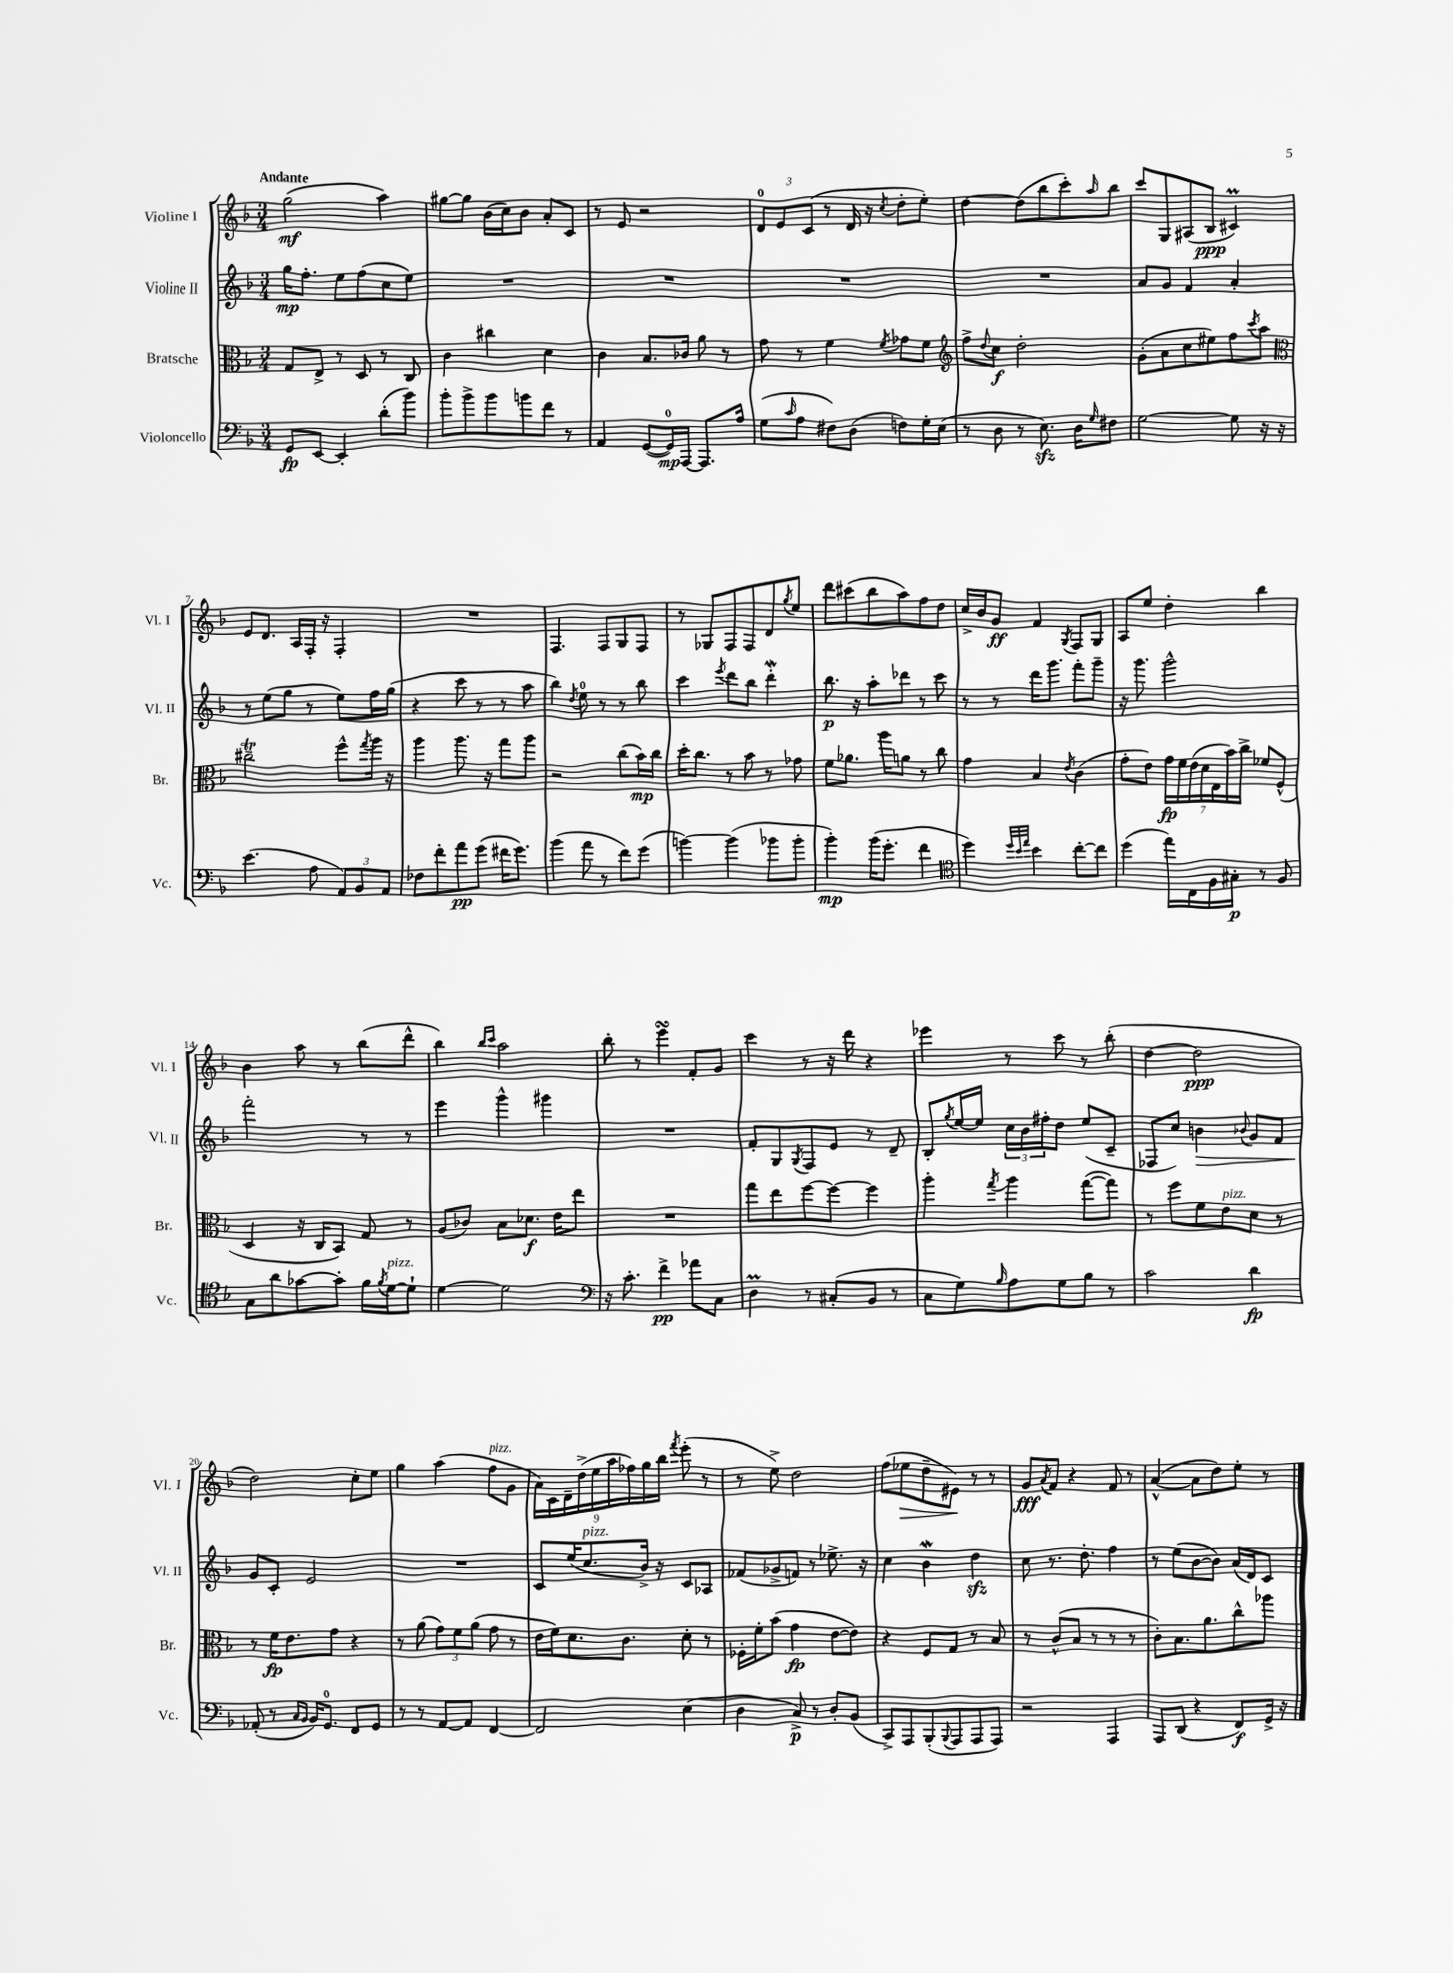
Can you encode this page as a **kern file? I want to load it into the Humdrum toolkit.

**kern	**kern	**kern	**kern
*staff4	*staff3	*staff2	*staff1
*clefF4	*clefC3	*clefG2	*clefG2
*k[b-]	*k[b-]	*k[b-]	*k[b-]
*M3/4	*M3/4	*M3/4	*M3/4
8GG/L	8G/L	16gg\LK	(2gg\
.	.	8.ff'\J	.
[8EE/J	8E^/J	.	.
4EE'/]	8r	8ee\L	.
.	8D/	(8ff\	.
(8d'\L	8r	8cc\	4aa\)
8b-\J)	8C/	8ee\J)	.
=	=	=	=
8b-'\L	4c\	2.r	[8gg#\L
8b-^\	.	.	8gg#\]J
8b-\	4cc#\	.	(16b-\LL
.	.	.	16cc\J)
8b\	.	.	8b-\J
8f\J	4d\	.	8a'/L
8r	.	.	8c/J
=	=	=	=
4AA/	4c\	2.r	8r
.	.	.	8e/
([8GG/L	8.B-/L	.	2r
16GG/]L)	.	.	.
[16AAA/JJ	16c-/Jk	.	.
8.AAA/]L	8a\	.	.
.	8r	.	.
16A/Jk	.	.	.
=	=	=	=
(8G\L	8g\	2.r	12d/L
.	.	.	12e/
16qqc/	.	.	.
8A\J	8r	.	.
.	.	.	(12c/J
8F#\L)	4f\	.	8r
(8D\J	.	.	16d/
.	.	.	16r
.	8qf/	.	8qcc/
8F\L)	8g-\L	.	8dd'\L
16G'\L	8f\J	.	8ee'\J)
(16E\JJ	.	.	.
=	=	=	=
*	*clefG2	*	*
8r	8ff^\L	2.r	[4dd\
.	8qqdd/	.	.
8D\	8cc\J	.	.
8r	2dd'\	.	(8dd\]L
8.E\)	.	.	8bb-\
.	.	.	8ccc'\)
16D\LK	.	.	.
16qqG/	.	.	16qqaa/
8F#\J	.	.	8bb-\J
=	=	=	=
[2G\	(8g'\L	8a/L	8ccc/L
.	8a\	8g/J	8G/
.	8cc\	4f/	(8A#/
.	8ee#\)	.	8B-/J
8G\]	8ff\	4a'/	4c#/)
.	8qccc/	.	.
16r	8aa\J	.	.
16r	.	.	.
=	=	=	=
*	*clefC3	*	*
(4.e\	2cc#~\	8r	8e/L
.	.	(8ee\L	8.d/J
.	.	8gg\J	.
.	.	.	16A/LL
8A\	.	8r	16F'/JJ
.	.	.	16r
12AA/L)	8ff^^\L	8ee\L)	4F'/
12BB-/	.	.	.
.	8qgg/	.	.
.	16aa\Jk	16ff\L	.
12AA/J	.	.	.
.	16r	(16gg\JJ	.
=	=	=	=
8F-\L	4aa\	4r	2.r
8f'\	.	.	.
8a\	8.aa\	8ccc\	.
(8g\J	.	8r	.
.	16r	.	.
16f#\LK	8gg\L	8r	.
8.g\J)	.	.	.
.	8aa\J	8aa\	.
=	=	=	=
(4b-\	2r	4bb-\)	4.F/
.	.	8qdd/	.
8a\	.	8ee\	.
8r	.	8r	8F/L
8f\L)	(8cc\L	8r	8G/
(8g\J	16b-\L)	8bb-\	8F/J
.	16cc\JJ	.	.
=	=	=	=
[4b\)	16dd'\LK	4ccc\	8r
.	8.cc\J	.	.
.	.	.	8G-/L
.	.	8qeee/	.
(4b\]	8r	8ddd\L	8F/
.	8b-\	8bb-\J	8F/
8b-\L	8r	4ddd'\	8d/
.	.	.	8qgg/
8b-'\J	8g-\	.	8ee/J
=	=	=	=
4b-'\)	8f\L	8.bb-\	8ddd\L
.	8.a-\J	.	(8ccc#\
.	.	16r	.
(16b-\LK	.	8aa'\L	8bb-\
8.g'\J	16aa\LK	.	.
.	8a\J	8ddd-\J	8aa\)
4f\	8r	8r	8ff\
.	8cc\	8ccc\	8dd\J
=	=	=	=
*clefC4	*	*	*
4dd\)	4g\	8r	16cc^/LL
.	.	.	16b-/J
.	.	8r	8g/J
32qqdd/LLL	.	.	.
32qqb-/	.	.	.
32qqee/JJJ	.	.	.
4b-\	4B-/	16ddd\LK	4f/
.	.	8.ggg\J	.
.	8qe/	.	8qG/
[8cc'\L	(4c\	8fff'\L	8F/L
8cc\]J	.	8ggg~\J	8G/J
=	=	=	=
(4dd\	8g'\L	16r	8A/L
.	.	8.ggg\	.
.	8e\J)	.	8ee/J
16ee\LL)	28g\LL	2ggg^^\	4dd'\
.	28f\	.	.
16C\	.	.	.
.	(28e\	.	.
.	28d\	.	.
16F\	.	.	.
.	28E\	.	.
.	28b-\)	.	.
16G#'\JJ	.	.	.
.	28cc^\JJ	.	.
8r	8f-/L	.	4bb-\
8F/	(8F^^/J	.	.
=	=	=	=
8G\L	4D/	2fff'\	4b-\
8a\	.	.	.
[8g-\	16r	.	8aa\
.	16C/LK	.	.
8g-'\]J	8BB-/J)	.	8r
16f\LL	8G/	8r	(8bb-\L
8qf/	.	.	.
[16d\J	.	.	.
8d`\]J	8r	8r	8ddd^^\J
=	=	=	=
[4d\	(8A/L	4eee\	4bb-\)
.	8c-/J)	.	.
.	.	.	16qqbb-/LL
.	.	.	16qqccc/JJ
2d\]	8B-\L	4ggg^^\	2aa\
.	8.d-\J	.	.
.	.	4ggg#\	.
.	16e\LK	.	.
.	8ee\J	.	.
=	=	=	=
*clefF4	*	*	*
16r	2.r	2.r	8bb-'\
8.c'\	.	.	.
.	.	.	8r
4f^\	.	.	4eee\
8a-\L	.	.	8f'/L
8C\J	.	.	8g/J
=	=	=	=
4D\	8gg\L	8f'/L	4ccc\
.	8ee\	8G/	.
.	.	8qG/	.
8r	[8ff\	8F/	8r
(8C#'/L	8ff\_J	8e/J	16r
.	.	.	16ddd\
8BB-/J	4ff\]	8r	4r
8r	.	8d~/	.
=	=	=	=
8C\L	4aa'\	8B-'/L	4eee-\
.	.	8qgg/	.
8G\)	.	[16ee/L	.
.	.	16ee/]JJ	.
16qqB-/	8qgg/	.	.
8A\	4aa\	24cc\LL	8r
.	.	24b-\	.
.	.	24ff#'\J	.
8G\	.	8dd\J	8ccc\
8B-\J	([8gg\L	(8ee/L	8r
8r	8gg\]J)	8c~/J	(8bb-'\
=	=	=	=
2c\	8r	8F-/L	[4dd\
.	8ff\L	8cc/J)	.
.	8f\	4b\	2dd\]
.	8e\	.	.
.	.	8qqb-/	.
4d\	8d\J	8g/L	.
.	8r	8f/J	.
=	=	=	=
(8AA-'/	8r	8g/L	2dd\)
8r	16f\LK	8c'/J	.
.	8.e\	.	.
16qqC/LL	.	.	.
16qqBB-/JJ	.	.	.
16BB-/LK)	.	2e/	.
8.GG/J	.	.	.
.	8g\J	.	.
8FF/L	4r	.	8cc'\L
8GG/J	.	.	8ee\J
=	=	=	=
8r	8r	2.r	4gg\
8r	(8a\	.	.
[8AA/L	12g\L)	.	(4aa\
.	12f\	.	.
8AA/]J	.	.	.
.	(12a\J	.	.
[4FF/	8g\	.	8ff\L
.	8r	.	8g\J
=	=	=	=
2FF/]	16e\LL	8c/L	18a\LL)
.	.	.	18c\
.	16f\J)	.	.
.	.	.	18d~\
.	8.d\	(16ee/K	.
.	.	.	(18dd^\
.	.	8.cc/	.
.	.	.	18ee\
.	.	.	18aa\
.	8.c\J	.	.
.	.	.	18ff-\)
.	.	16b-^/Jk)	.
.	.	.	18gg\
.	.	16r	.
.	.	.	18bb-\JJ
.	.	.	8qfff/
(4E\	8d'\	8c/L	(8eee'\
.	8r	8A-/J	8r
=	=	=	=
4D\	16F-'\LL	(8f-/L	8r
.	16f'\J	.	.
.	(8b-\J	8g-^/	8ee^\)
8C^/)	4g\	8f/J)	2dd\
8r	.	8r	.
8D'/L	[8e\L	8.ee-^\	.
(8BB-/J	8e\]J)	.	.
.	.	16r	.
=	=	=	=
8CC^/L)	4r	4cc\	(8ff\L
8AAA/	.	.	8ee-\
(8BBB-'/	8F/L	4b-\	8dd~\
8qqBBB-/	.	.	.
8AAA/	8G/J	.	8e#\J)
8AAA/	8r	4dd\	8r
8AAA/J)	8B-/	.	8r
=	=	=	=
2r	8r	8cc\	8g/L
.	.	.	8qa/
.	(8c^^/L	8.r	8f/J
.	8B-/J	.	4r
.	.	8.dd'\	.
.	8r	.	.
4AAA/	8r	4ff\	8f/
.	8r	.	8r
=	=	=	=
8AAA/L	8c'\L)	8r	([4a^^/
(8DD/J	8.B-\	(8ee\L	.
4r	.	[8b-\	8a\]L
.	8.a\	.	.
.	.	8b-\]J)	8dd\)
8FF/L)	8cc^^\	(16a/LL	8ee'\J
.	.	16d/J)	.
16GG^/Jk	8aa-\J	8c/J	8r
16r	.	.	.
==	==	==	==
*-	*-	*-	*-
